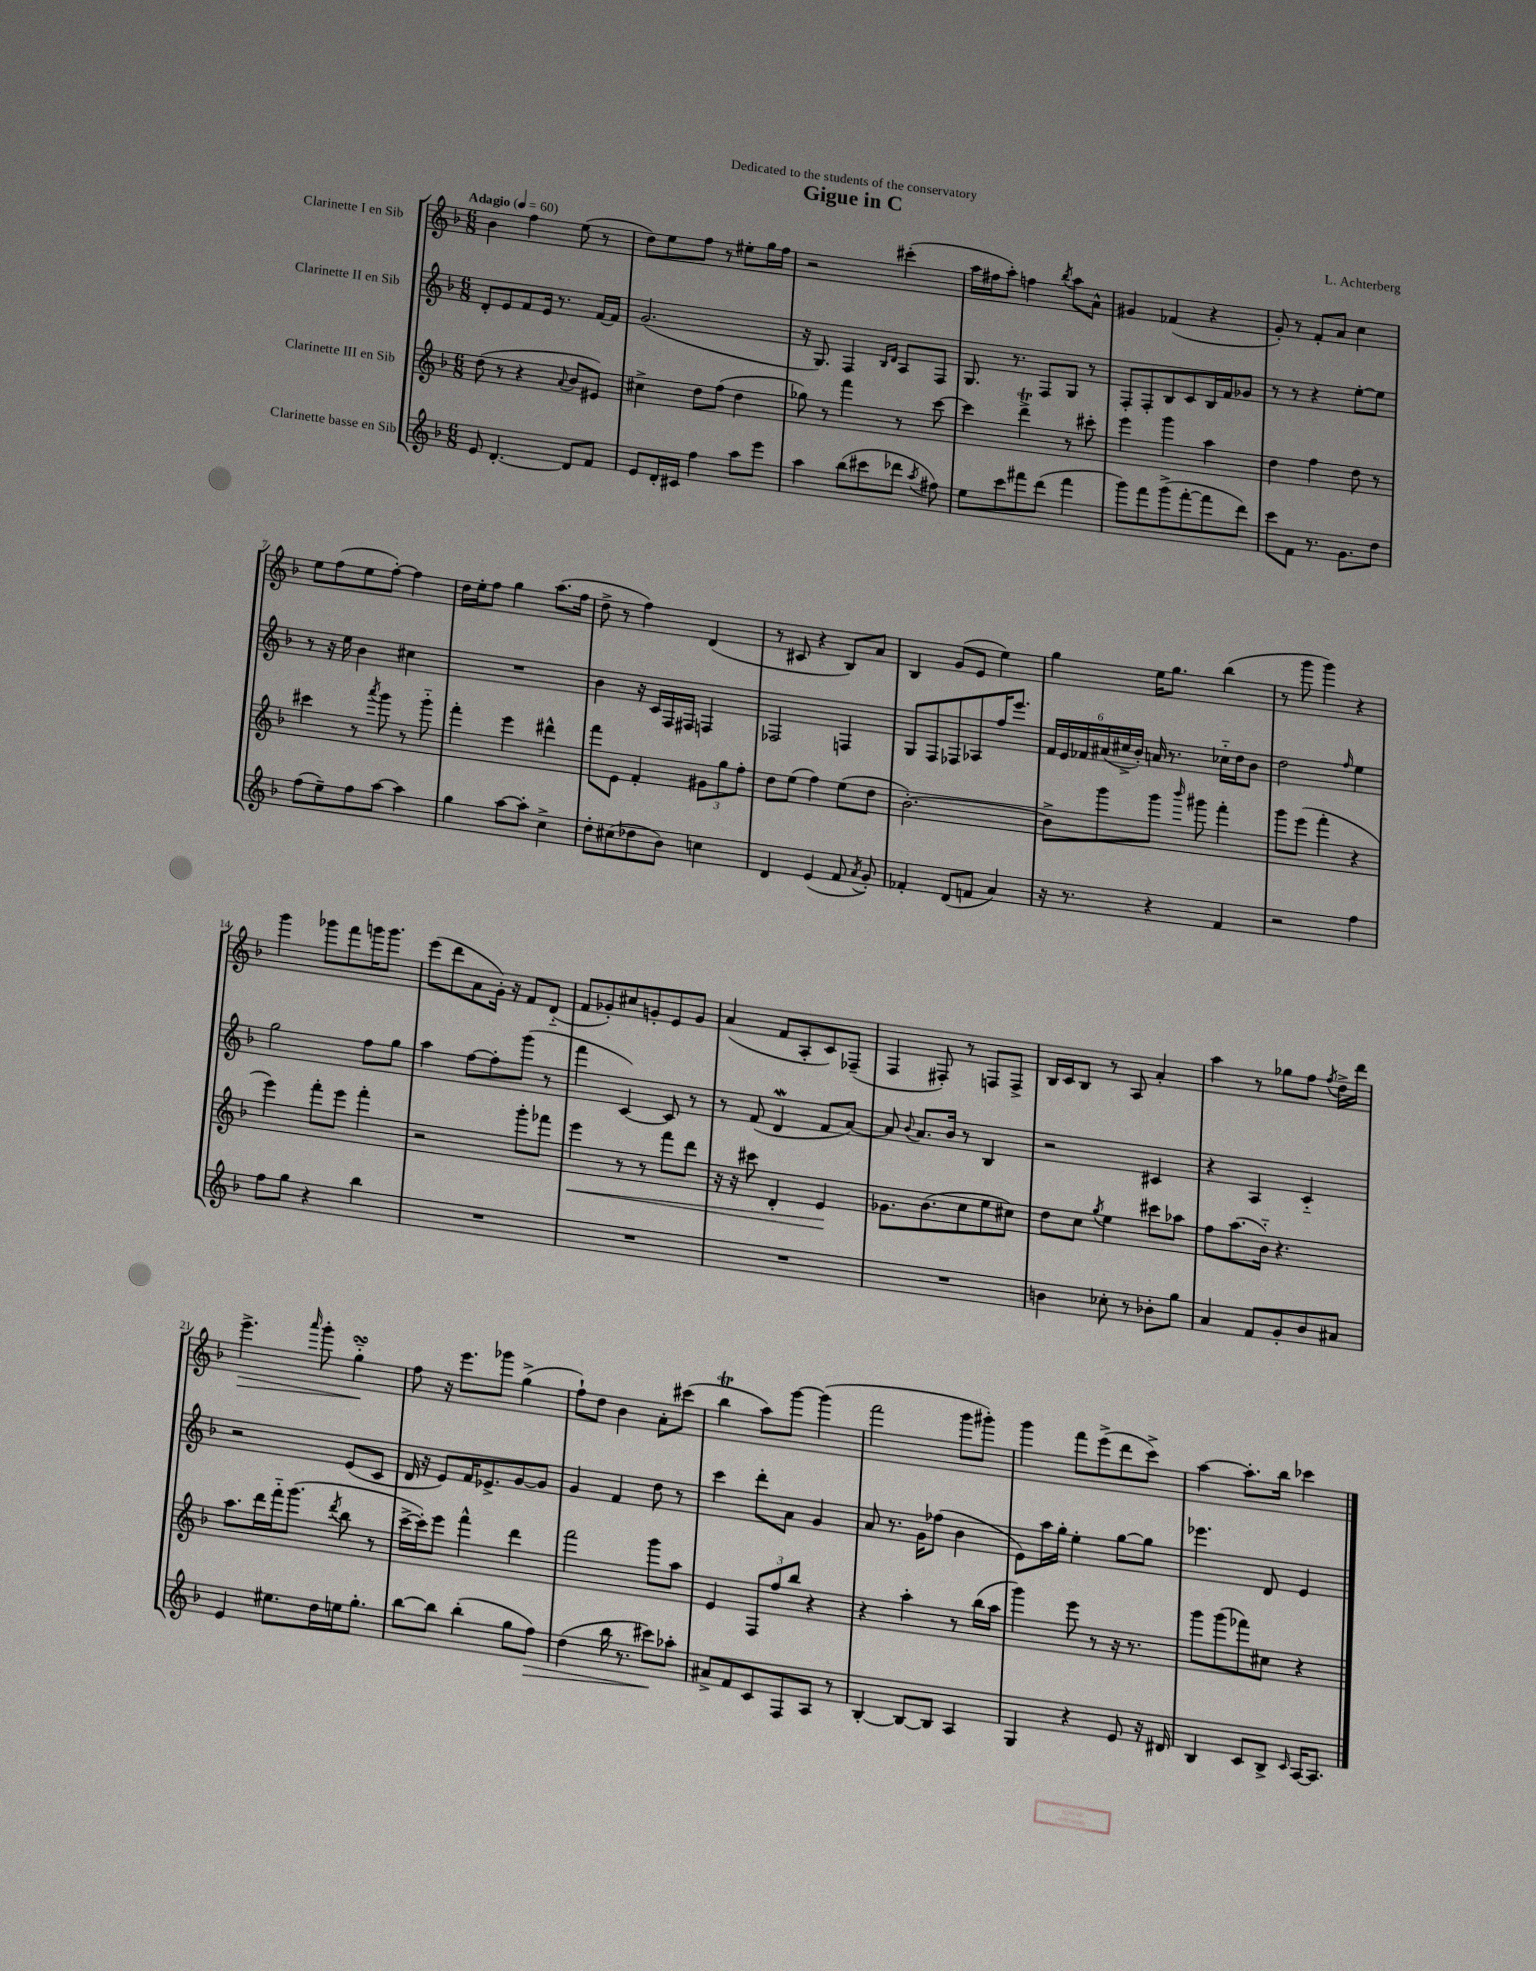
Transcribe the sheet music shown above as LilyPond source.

\header { title = "Gigue in C" composer = "L. Achterberg" dedication = "Dedicated to the students of the conservatory" }
<<
\new StaffGroup <<
\new Staff = "s0" \with { instrumentName = "Clarinette I en Sib" } {
    \clef treble \key f \major \numericTimeSignature \time 6/8 \tempo "Adagio" 4 = 60
    \autoBeamOff bes'4 f''4 e''8( r8 |
    d''8[) e''8 f''8] r8 eis''8[-. g''16 f''16] |
    r2 cis'''4-.( |
    a''16[ fis''16 a''8]-.) f''4 \acciaccatura { bes''8 } a''8[ a'8]-^ |
    gis'4 fes'4( r4 |
    g'8-.) r8 f'8[-. a'8] c''4 |
    e''8[ f''8( e''8 f''8]~-.) f''4 |
    d''16[ e''16-. f''8] g''4 a''8.[( f''16] |
    d''8-> r8 f''4) d'4( |
    r8 cis'8 r4 bes8[) a'8] |
    bes4 g'8[( e'8] e''4) |
    g''4 e''16[ g''8.] bes''4( |
    r8 g'''8 g'''4) r4 |
    g'''4 ges'''8[ f'''8 g'''16 g'''8.] |
    e'''8[( d'''8 a'8 g'16]-.) r16 f'8[ d'8]-_( |
    f'8[ ges'8-.) cis''8 g'8-. e'8 g'8] |
    a'4( f'8[ a8-. c'8) fes8]--( |
    f4 fis8-.) r8 f8[ f8]-> |
    bes16[ c'16 bes8] r8 a8 a'4-. |
    a''4 r8 ges''8[ f''8] \acciaccatura { f''8 } d''16[-> d'''16] |
    e'''4.->\> \grace { a'''16 } g'''8-. g''4-_\turn\! |
    f''8 r16 e'''8.[ ges'''8] g''4->( |
    f''8[-!) d''8] bes'4 a'8[-. cis'''8]( |
    bes''4\trill a''8[) g'''8]~ g'''4( |
    f'''2 g'''8[ gis'''8]-.) |
    g'''4 f'''8[ e'''8->( d'''8 c'''8]->) |
    a''4~ a''8.[-. bes''16] ces'''4 \bar "|." |
}
\new Staff = "s1" \with { instrumentName = "Clarinette II en Sib" } {
    \clef treble \key f \major \numericTimeSignature \time 6/8
    \autoBeamOff d'8[-. e'8 f'8 e'16] r8. f'16[~ f'16] |
    g'2.( |
    r16 g8.) f4 \grace { bes16[ d'16] } a8[ f8] |
    g8. r8. f8[ g8] r8 |
    f8[-. f8-. bes8 c'8 bes16 f'16 ges'8] |
    r8 r8 r4 e''8[~-. e''8] |
    r8 r16 e''16 bes'4 cis''4 |
    R2. |
    bes'4 r16 c'16[ f16 fis16] f4 |
    fes2 f4 |
    g8[ f8 fes8 aes8 f''16 e'''8.] |
    \tuplet 6/4 { f'16[ e'16 fes'16 ais'16( cis''16-> bes'16]-.) } a'16 r8. ces''16[-_ d''16 bes'8] |
    d''2 \grace { f''16 } e''4 |
    g''2 f''8[ g''8] |
    a''4 f''8[~ f''8-. g'''8]( r8 |
    f'''4 c'4~) c'8 r8 |
    r8 f'8( d'4\mordent f'8[ a'8]~) |
    a'8 \appoggiatura { bes'8 } a'8.[ bes'16] r8 bes4 |
    r2 cis'4 |
    r4 a4 c'4-_ |
    r2 e'8[( c'8] |
    d'16 r16 e'8[) f'16 ees'8.-> g'8~ g'8] |
    g'4 f'4 d''8 r8 |
    c'''4 d'''8[-. a'8] g'4 |
    a'8 r8. g'16[ fes''8]( bes'4 |
    e'8[) a''16 g''16]-. e''4-. g''8[~ g''8] |
    ees'''4. d'8 e'4 \bar "|." |
}
\new Staff = "s2" \with { instrumentName = "Clarinette III en Sib" } {
    \clef treble \key f \major \numericTimeSignature \time 6/8
    \autoBeamOff d''8( r8 r4 \appoggiatura { a'8 } bes'8[ eis'8]) |
    cis''4-> d''8[ f''8]( d''4 |
    ges''8) r8 f'''4 r8 c'''8~ |
    c'''4 d'''4->\trill r8 cis'''8-. |
    e'''4 g'''4 a''4 |
    d''4 f''4 d''8 r8 |
    cis'''4 r8 \acciaccatura { a'''8 } g'''8 r8 g'''8-_ |
    f'''4-. e'''4 dis'''4-^ |
    f'''8[ e'8] f'4-. \tuplet 3/2 { gis'8[ g''8 f''8]-. } |
    d''8[ e''8]( f''4) e''8[( d''8] |
    bes'2.~-.) |
    bes'8[-> g'''8 g'''8] \grace { bes'''16 } gis'''8 f'''4-. |
    g'''8[ e'''8]( f'''4-. r4 |
    e'''4) f'''8[-. e'''8] f'''4-. |
    r2 g'''8[-. fes'''8] |
    e'''4\< r8 r8 f'''8[ d'''8] |
    r16 r16 cis'''8 d'4-. e'4\! |
    ges'8.[ bes'8.( c''8 e''8 cis''8]) |
    d''8[ c''8] \acciaccatura { g''8 } e''4 cis'''8[ aes''8] |
    f''8[ a''8.( bes'16]-_) r4. |
    a''8.[ d'''16 f'''16-_ g'''8.]( \acciaccatura { d'''8 } bes''8 r8 |
    c'''16[~-> c'''16-.) e'''8] f'''4-^ d'''4 |
    f'''2 g'''8[ a''8] |
    e'4 \tuplet 3/2 { f8[ f''8 bes''8] } r4 |
    r4 a''4-. r8 bes''16[( a''16] |
    g'''4) e'''8 r8 r16 r8. |
    g'''8[ g'''8( fes'''8) cis''8] r4 \bar "|." |
}
\new Staff = "s3" \with { instrumentName = "Clarinette basse en Sib" } {
    \clef treble \key f \major \numericTimeSignature \time 6/8
    \autoBeamOff e'8 d'4.~-. d'8[ f'8] |
    e'8[ d'16-. cis'16] f''4 a''8[ e'''8] |
    a''4 bes''8[( cis'''8 des'''8] \acciaccatura { a''8 } fis''8) |
    e''8[ c'''8 fis'''8 d'''8]( fis'''4 |
    g'''8[) f'''8 g'''8->( f'''8~-. f'''8 d'''8]) |
    c'''8[ f'8] r8. g'8.[ d''8] |
    f''8[( e''8--) f''8 a''8]~ a''4 |
    g''4 a''8[~ a''8]-. c''4-> |
    d''8[-. cis''8( des''8 bes'8]) c''4 |
    d'4 e'4( f'8 \acciaccatura { a'8 } g'8-.) |
    fes'4-. d'8[( f'8] a'4) |
    r16 r8. r4 f'4 |
    r2 f''4 |
    f''8[ g''8] r4 bes''4 |
    R2. |
    R2. |
    R2. |
    R2. |
    b'4 ces''8-. r8 bes'8[-. g''8] |
    a'4 f'8[ g'8-. bes'8 ais'8] |
    e'4 eis''8.[ d''16 e''16 g''8.]-. |
    bes''8[~ bes''8] bes''4-.( g''8[ f''8]\>) |
    d''4( bes''16 r8. cis'''8[\!) aes''8]-. |
    ais'8[-> f'8 c'8 f8 a8] r8 |
    bes4~-. bes8[~ bes8] a4 |
    g4 r4 e'8 r16 dis'16 |
    bes4 c'8[ bes8]-> \grace { c'16 } a16[~ a8.] \bar "|." |
}
>>
>>
